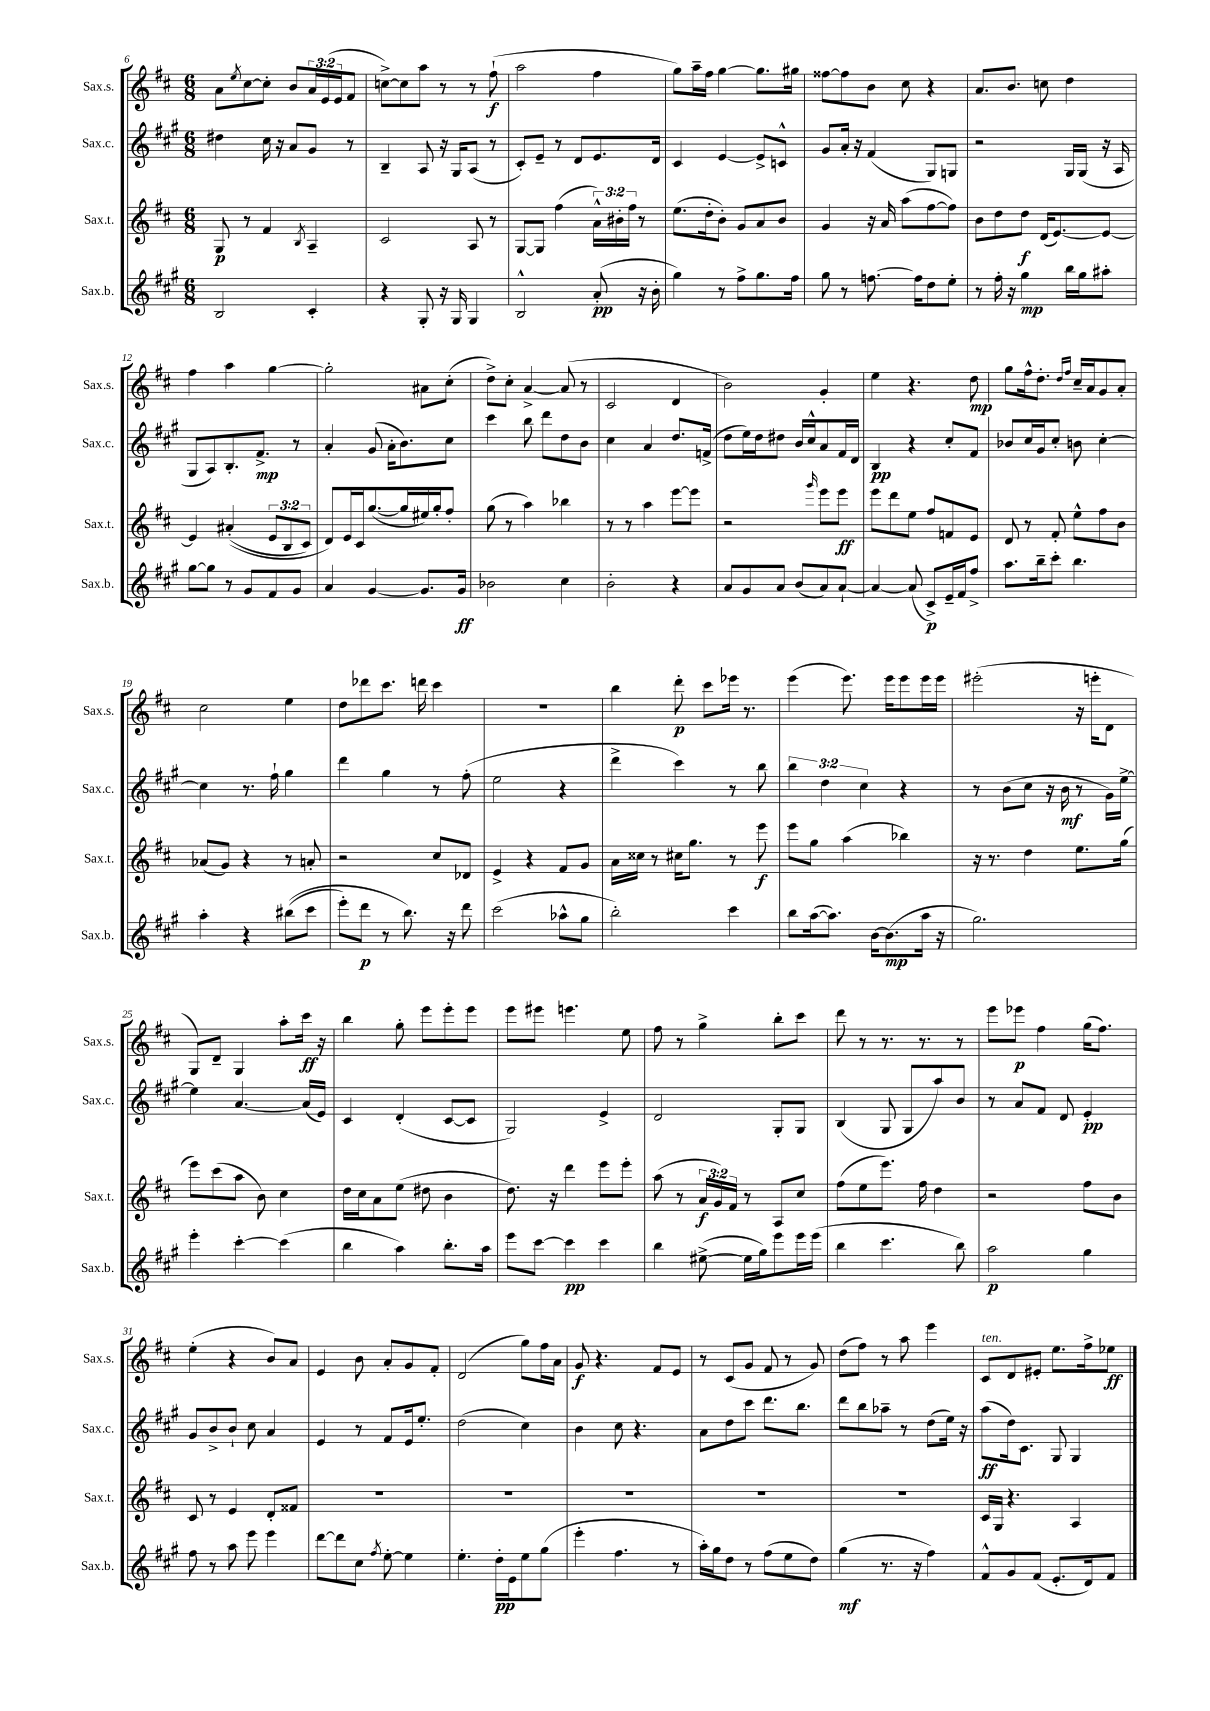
<<
\new StaffGroup <<
\new Staff = "s0" \with { instrumentName = "Sax.s." shortInstrumentName = "Sax.s." } {
    \clef treble \key d \major \numericTimeSignature \time 6/8 \override Staff.TupletNumber.text = #tuplet-number::calc-fraction-text
    a'8 \acciaccatura { e''8 } cis''8~ cis''8-. b'8 \tuplet 3/2 { a'16 e'16( e'16 } fis'8 |
    c''8~->) c''8 a''8 r8 r8 fis''8-!\f( |
    a''2 fis''4 |
    g''8) a''16-- fis''16 g''4~ g''8. gis''16 |
    fisis''8~ fisis''8 b'8 cis''8 r4 |
    a'8. b'8. c''8 d''4 |
    fis''4 a''4 g''4~ |
    g''2-. ais'8 cis''8-.( |
    d''8->) cis''8-. a'4~-> a'8( r8 |
    cis'2 d'4 |
    b'2) g'4-. |
    e''4 r4. d''8\mp |
    g''8 fis''16-^ d''8.-. \grace { d''16 fis''16 } cis''16-- a'16 g'8 a'8-. |
    cis''2 e''4 |
    d''8 des'''8 cis'''8. d'''16 cis'''4 |
    R2. |
    b''4 d'''8-.\p cis'''8 ees'''16 r8. |
    e'''4( e'''8.) e'''16 e'''8 e'''16 e'''16 |
    eis'''2-.( r16 e'''16-. d'8 |
    g8) d'8-- g4 a''8-. cis'''16\ff r16 |
    b''4 g''8-. e'''8 e'''8-. e'''8 |
    e'''8 eis'''8 e'''4. e''8 |
    fis''8 r8 g''4-> b''8-. cis'''8 |
    d'''8 r8 r8. r8. r8 |
    e'''8 ees'''8\p fis''4 g''16( fis''8.) |
    e''4-.( r4 b'8) a'8 |
    e'4 b'8 a'8-. g'8 fis'8-. |
    d'2( g''8) fis''16 a'16 |
    g'8\f r4. fis'8 e'8 |
    r8 cis'8( g'8 fis'8 r8 g'8) |
    d''8( fis''8) r8 a''8 e'''4 |
    cis'8^\markup { \italic "ten." } d'8 eis'8-. e''8. fis''16-> ees''8\ff \bar "|." |
}
\new Staff = "s1" \with { instrumentName = "Sax.c." shortInstrumentName = "Sax.c." } {
    \clef treble \key a \major \numericTimeSignature \time 6/8 \override Staff.TupletNumber.text = #tuplet-number::calc-fraction-text
    dis''4 cis''16 r16 a'8 gis'8 r8 |
    b4-- a8 r16 gis16 a8( r8 |
    cis'8-.) e'8-- r8 d'8 e'8. d'16 |
    cis'4 e'4~ e'8-> c'8-^ |
    gis'8 a'16-. r16 fis'4( gis8) g8 |
    r2 gis16 gis16( r16 a16 |
    gis8 a8) b8.-. fis'8.->\mp r8 |
    a'4-. gis'8( a'16-. b'8.) cis''8 |
    cis'''4 b''8 d'''8 d''8 b'8 |
    cis''4 a'4 d''8. f'16->( |
    d''8 e''16) d''16 dis''8 b'16 cis''16-^ a'8 fis'16 d'16 |
    b4\pp r4 cis''8-. fis'8 |
    bes'8 cis''16 gis'16 cis''8-. b'8 cis''4~-. |
    cis''4 r8. fis''16-! gis''4 |
    d'''4 gis''4 r8 fis''8-.( |
    e''2 r4 |
    d'''4-> cis'''4) r8 b''8 |
    \tuplet 3/2 { b''4 d''4 cis''4 } r4 |
    r8 b'8( cis''8 r16 b'16\mf r8 gis'16) e''16~-> |
    e''4 a'4.~ a'16( e'16) |
    cis'4 d'4-.( cis'8~ cis'8 |
    gis2) e'4-> |
    d'2 gis8-. gis8 |
    b4( gis8 gis8 a''8) b'8 |
    r8 a'8 fis'8 d'8 e'4-.\pp |
    gis'8 b'8-> b'8-! cis''8 a'4 |
    e'4 r8 fis'8 e'16 e''8.-. |
    d''2( cis''4) |
    b'4 cis''8 r4. |
    a'8 d''8 cis'''8 d'''8. b''8. |
    d'''8 b''8 aes''8-- r8 d''8( e''16) r16 |
    a''8\ff( d''16) cis'8. gis8 gis4 \bar "|." |
}
\new Staff = "s2" \with { instrumentName = "Sax.t." shortInstrumentName = "Sax.t." } {
    \clef treble \key d \major \numericTimeSignature \time 6/8 \override Staff.TupletNumber.text = #tuplet-number::calc-fraction-text
    g8\p r8 fis'4 \acciaccatura { b8 } a4-- |
    cis'2 a8 r8 |
    g8~ g8 fis''4( \tuplet 3/2 { a'16-^) bis'16-. fis''16 } r8 |
    e''8.( d''16-. b'8-.) g'8 a'8 b'8 |
    g'4 r16 a'16 a''8( fis''8~ fis''8) |
    b'8 d''8 d''8\f d'16( e'8.~) e'8~ |
    e'4 ais'4-.(\( \tuplet 3/2 { e'8 b8 cis'8) } |
    d'8\) e'16 cis'16 g''8.~( g''16 eis''16) g''16-. fis''8-. |
    g''8( r8 a''4) bes''4 |
    r8 r8 a''4 e'''8~ e'''8 |
    r2 \grace { g'''16 } e'''8 e'''8\ff |
    e'''8 d'''8 e''8 fis''8 f'8 e'8 |
    d'8 r8 fis'8-. e''8-^ fis''8 b'8 |
    aes'8( g'8) r4 r8 a'8-. |
    r2 cis''8 des'8 |
    e'4-> r4 fis'8 g'8 |
    a'16 cisis''16 r8 cis''16 g''8. r8 e'''8\f |
    e'''8 g''8 a''4( bes''4) |
    r16 r8. d''4 e''8. g''16( |
    e'''8) cis'''8( a''8 b'8) cis''4 |
    d''16 cis''16 a'8 e''8( dis''8 b'4 |
    d''8.) r16 d'''4 e'''8 e'''8-. |
    a''8( r8 \tuplet 3/2 { a'16\f g'16) fis'16 } r8 a8 cis''8 |
    fis''8( e''8 e'''8.) fis''16 d''4 |
    r2 fis''8 b'8 |
    cis'8 r8 e'4 d'8-. fisis'8 |
    R2. |
    R2. |
    R2. |
    R2. |
    R2. |
    cis'16 g16 r4. a4 \bar "|." |
}
\new Staff = "s3" \with { instrumentName = "Sax.b." shortInstrumentName = "Sax.b." } {
    \clef treble \key a \major \numericTimeSignature \time 6/8
    b2 cis'4-. |
    r4 gis8-. r16 gis16 gis4 |
    b2-^ a'8-.\pp( r16 b'16-. |
    gis''4) r8 fis''8-> gis''8. fis''16 |
    gis''8 r8 f''8.~ f''16 d''8 e''8-. |
    r8 fis''16-. r16 gis''4\mp b''16 gis''16 ais''8-. |
    gis''8~ gis''8 r8 gis'8 fis'8 gis'8 |
    a'4 gis'4~ gis'8. gis'16\ff |
    bes'2 cis''4 |
    b'2-. r4 |
    a'8 gis'8 a'8 b'8( a'8) a'8~-! |
    a'4~ a'8( cis'8->\p) e'16-- fis'16 fis''8-> |
    a''8. b''16-- cis'''8-. b''4. |
    a''4-. r4 bis''8(\( cis'''8 |
    e'''8-.) d'''8\p r8 b''8.\) r16 d'''8 |
    cis'''2( aes''8-^ gis''8 |
    b''2-.) cis'''4 |
    b''8 a''16~( a''8.) b'16~ b'8.\mp( a''16 r16 |
    gis''2.) |
    e'''4-. cis'''4~-. cis'''4( |
    b''4 a''4) b''8.-. a''16 |
    e'''8 cis'''8~ cis'''4\pp cis'''4 |
    b''4 eis''8~->( eis''16 gis''16) e'''8 e'''16 e'''16( |
    b''4 cis'''4. b''8) |
    a''2\p gis''4 |
    fis''8 r8 a''8 e'''8 e'''4 |
    d'''8~ d'''8 cis''8 \acciaccatura { fis''8 } e''8~-. e''4 |
    e''4.-. d''16-.\pp e'16 e''8 gis''8( |
    e'''4-. fis''4. r8 |
    a''16-.) gis''16 d''8 r8 fis''8( e''8 d''8) |
    gis''4\mf( r8. r16 fis''4) |
    fis'8-^ gis'8 fis'8( e'8.-. d'16) fis'8 \bar "|." |
}
>>
>>
\layout { \context { \Score currentBarNumber = #6 } }
